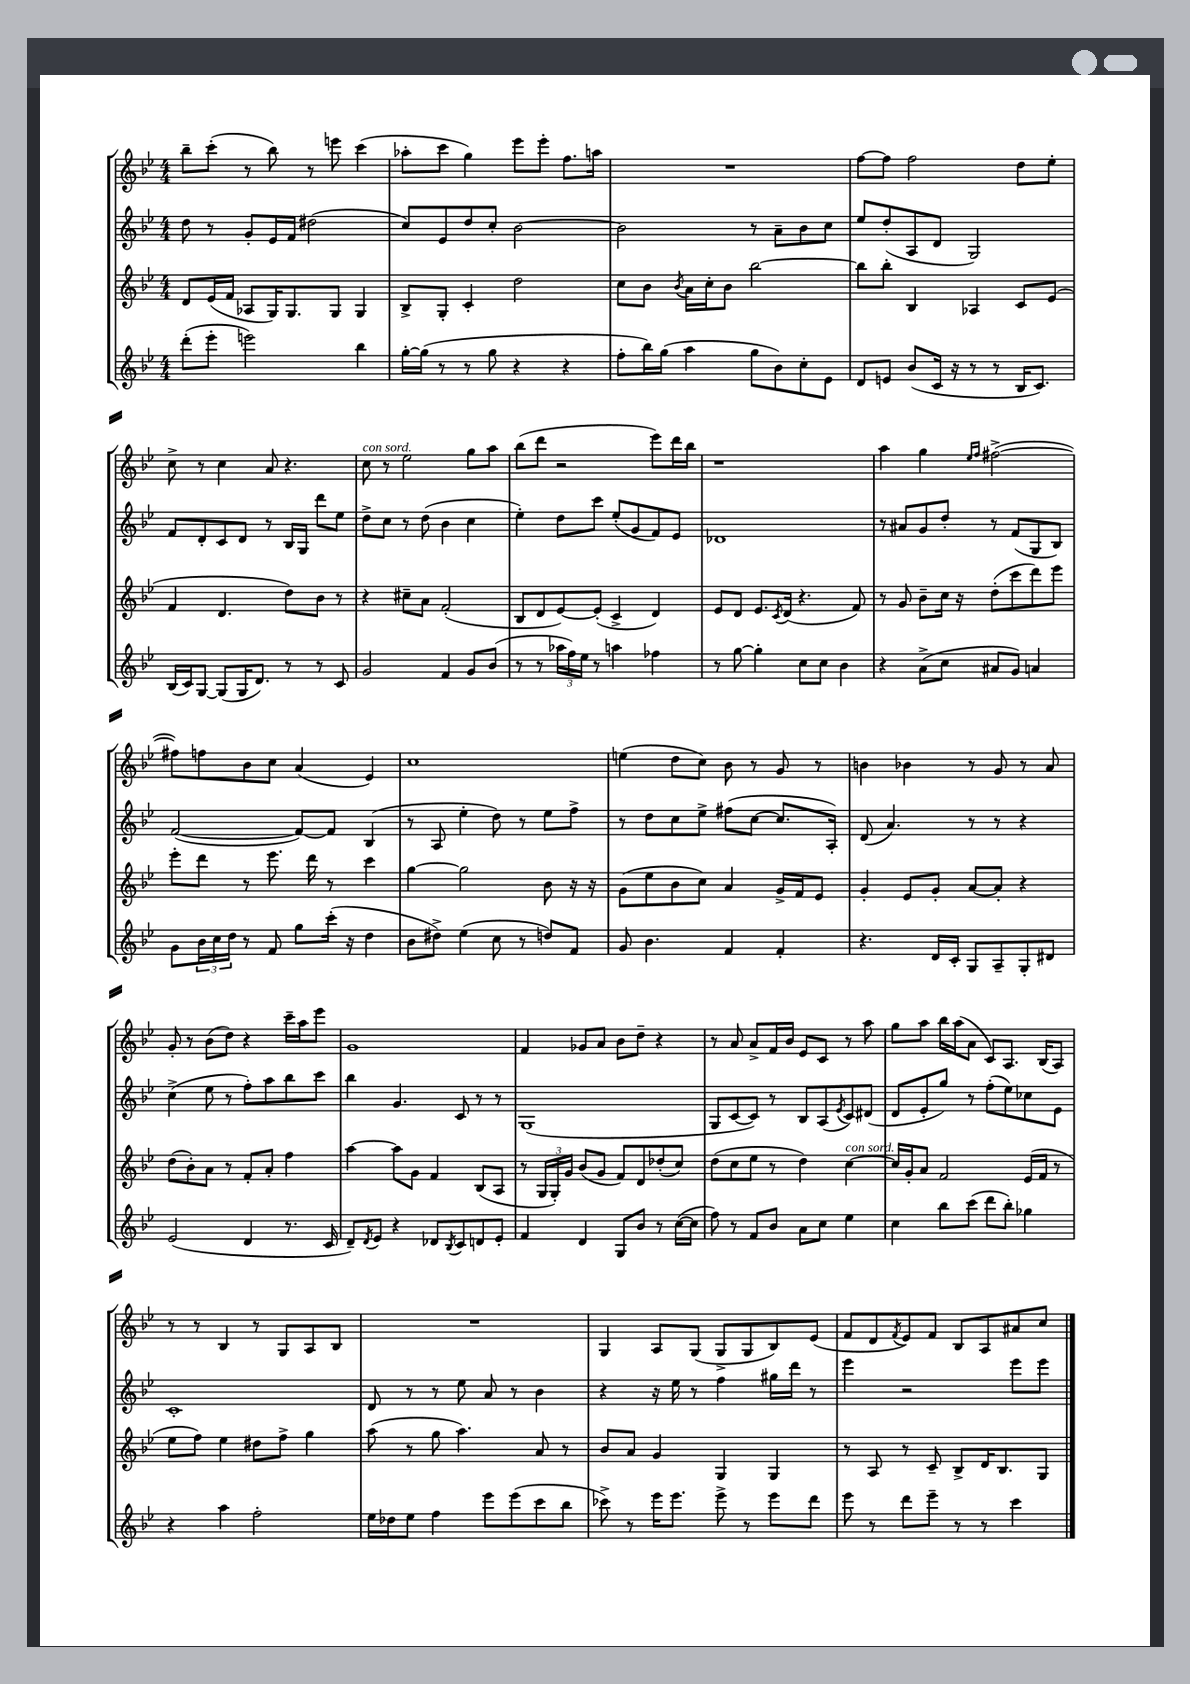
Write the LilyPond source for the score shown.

<<
\new StaffGroup <<
\new Staff = "s0" {
    \clef treble \key bes \major \numericTimeSignature \time 4/4
    bes''8-- c'''8-.( r8 bes''8) r8 e'''8 c'''4( |
    aes''8-. c'''8 g''4) ees'''8 ees'''8-. f''8. a''16 |
    R1 |
    f''8~ f''8 f''2 d''8 ees''8-. |
    c''8-> r8 c''4 a'8 r4. |
    c''8^\markup { \italic "con sord." } r8 ees''2 g''8 a''8 |
    bes''8( d'''8 r2 ees'''8) d'''16 bes''16 |
    r1 |
    a''4 g''4 \grace { ees''16 f''16 } fis''2~->( |
    fis''8) f''8 bes'8 c''8 a'4( ees'4) |
    c''1 |
    e''4( d''8 c''8) bes'8 r8 g'8 r8 |
    b'4 bes'4 r8 g'8 r8 a'8 |
    g'8-. r8 bes'8( d''8) r4 c'''16-- a''16 ees'''8 |
    g'1 |
    f'4 ges'8 a'8 bes'8 d''8-- r4 |
    r8 a'8 a'8-> f'16 bes'16 ees'8 c'8 r8 a''8 |
    g''8 a''8 bes''16 a''16( a'8 c'8) a8. bes16( a8) |
    r8 r8 bes4 r8 g8 a8 bes8 |
    R1 |
    g4 a8 g8( g8-> g8 bes8) ees'8( |
    f'8 d'8 \acciaccatura { f'8 } ees'8) f'8 bes8 a8 ais'8 c''8 \bar "|." |
}
\new Staff = "s1" {
    \clef treble \key bes \major \numericTimeSignature \time 4/4
    d''8 r8 g'8-. ees'16 f'16 dis''2( |
    c''8) ees'8 d''8 c''8-. bes'2~ |
    bes'2 r8 a'8-- bes'8 c''8 |
    ees''8 d''8-.( a8 d'8 g2) |
    f'8 d'8-. c'8 d'8 r8 bes16 g16 d'''8 ees''8 |
    d''8-> c''8 r8 d''8( bes'4 c''4 |
    ees''4-.) d''8 c'''8 ees''8-.( g'8 f'8) ees'8 |
    des'1 |
    r8 ais'8 g'8 d''8-. r8 f'8( g8 bes8) |
    f'2~( f'8~) f'8 bes4( |
    r8 a8 ees''4-. d''8) r8 ees''8 f''8-> |
    r8 d''8 c''8 ees''8-> fis''8( c''8~ c''8. a16-.) |
    d'8( a'4.) r8 r8 r4 |
    c''4->( ees''8 r8 f''8-.) a''8 bes''8 c'''8 |
    bes''4 g'4. c'8 r8 r8 |
    g1( |
    g8 c'8~ c'8) r8 bes8 a8( \acciaccatura { ees'8 } c'8) dis'8( |
    d'8 ees'8-. g''8) r8 f''8-.( ees''8) ces''8 ees'8 |
    c'1-. |
    d'8 r8 r8 ees''8 a'8 r8 bes'4 |
    r4 r16 ees''16 r8 f''4 gis''16 d'''16 r8 |
    ees'''4 r2 ees'''8 ees'''8 \bar "|." |
}
\new Staff = "s2" {
    \clef treble \key bes \major \numericTimeSignature \time 4/4
    d'8 ees'16( f'16 aes8 g16) g8. g8 g4 |
    bes8-> g8-. c'4-. d''2 |
    c''8 bes'8 \acciaccatura { bes'8 } a'16 c''16-. bes'8 bes''2~ |
    bes''8 bes''8-. bes4 aes4 c'8 ees'8( |
    f'4 d'4. d''8) bes'8 r8 |
    r4 cis''8-- a'8 f'2-.( |
    bes8 d'8 ees'8~) ees'8-.( c'4-> d'4) |
    ees'8 d'8 ees'8. \acciaccatura { c'8 } d'16( r4. f'8) |
    r8 g'8 bes'8-- c''16 r16 d''8-.( c'''8 d'''8) ees'''8 |
    ees'''8-. d'''8 r8 ees'''8. d'''16 r8 c'''4 |
    g''4~ g''2 bes'8 r16 r16 |
    g'8( ees''8 bes'8 c''8) a'4 g'16-> f'16 ees'8 |
    g'4-. ees'8 g'8-. a'8~ a'8-. r4 |
    d''8( bes'8-.) a'8 r8 f'8-. a'8-. f''4 |
    a''4~ a''8 g'8 f'4 bes8( a8 |
    r8 \tuplet 3/2 { g16 g16-.) g'16 } bes'8( g'8 f'8) d'8 des''8-.( c''8) |
    d''8( c''8 ees''8 r8 d''4) c''4~^\markup { \italic "con sord." } |
    c''16 g'16-. a'8 f'2 ees'16( f'16 r8 |
    ees''8 f''8) ees''4 dis''8 f''8-> g''4 |
    a''8( r8 g''8 a''4.) a'8 r8 |
    bes'8 a'8 g'4 g4 g4 |
    r8 a8 r8 c'8-- bes8-> d'16 bes8. g8 \bar "|." |
}
\new Staff = "s3" {
    \clef treble \key bes \major \numericTimeSignature \time 4/4
    d'''8-.( ees'''8-. e'''2) bes''4 |
    g''16~-. g''16( r8 r8 g''8 r4 r4 |
    f''8-. bes''16) g''16( a''4 g''8 bes'8) c''8-. ees'8 |
    d'8 e'8 bes'8( c'16 r16 r8 r8 bes16 c'8.) |
    bes16( c'16) g8~ g8( g16 d'8.) r8 r8 c'8 |
    g'2 f'4 g'8 bes'8( |
    r8 r8 \tuplet 3/2 { aes''16 f''16) ees''16 } r8 a''4 fes''4 |
    r8 g''8~ g''4-. c''8 c''8 bes'4 |
    r4 a'8->( c''8 ais'8 g'8) a'4 |
    g'8 \tuplet 3/2 { bes'16 c''16 d''16 } r8 f'8 g''8 c'''16-.( r16 d''4 |
    bes'8 dis''8->) ees''4( c''8 r8 d''8) f'8 |
    g'8 bes'4. f'4 f'4-. |
    r4. d'16 c'16-. g8 a8-- g8-. dis'8 |
    ees'2( d'4 r8. c'16 |
    d'8--) \acciaccatura { d'8 } ees'8 r4 des'8 \acciaccatura { bes8 } c'8 d'8 ees'8-. |
    f'4 d'4 g8 bes'8 r8 c''16~( c''16 |
    f''8) r8 f'8 bes'8 a'8 c''8 ees''4 |
    c''4 bes''8 c'''8( d'''8 bes''8-.) ges''4 |
    r4 a''4 f''2-. |
    ees''16 des''16 ees''8 f''4 ees'''8 ees'''8( c'''8 bes''8 |
    ces'''8->) r8 ees'''16 ees'''8. ees'''8-> r8 ees'''8 d'''8 |
    ees'''8 r8 d'''8 ees'''8-- r8 r8 c'''4 \bar "|." |
}
>>
>>
\layout { \context { \Score \remove "Bar_number_engraver" } }
